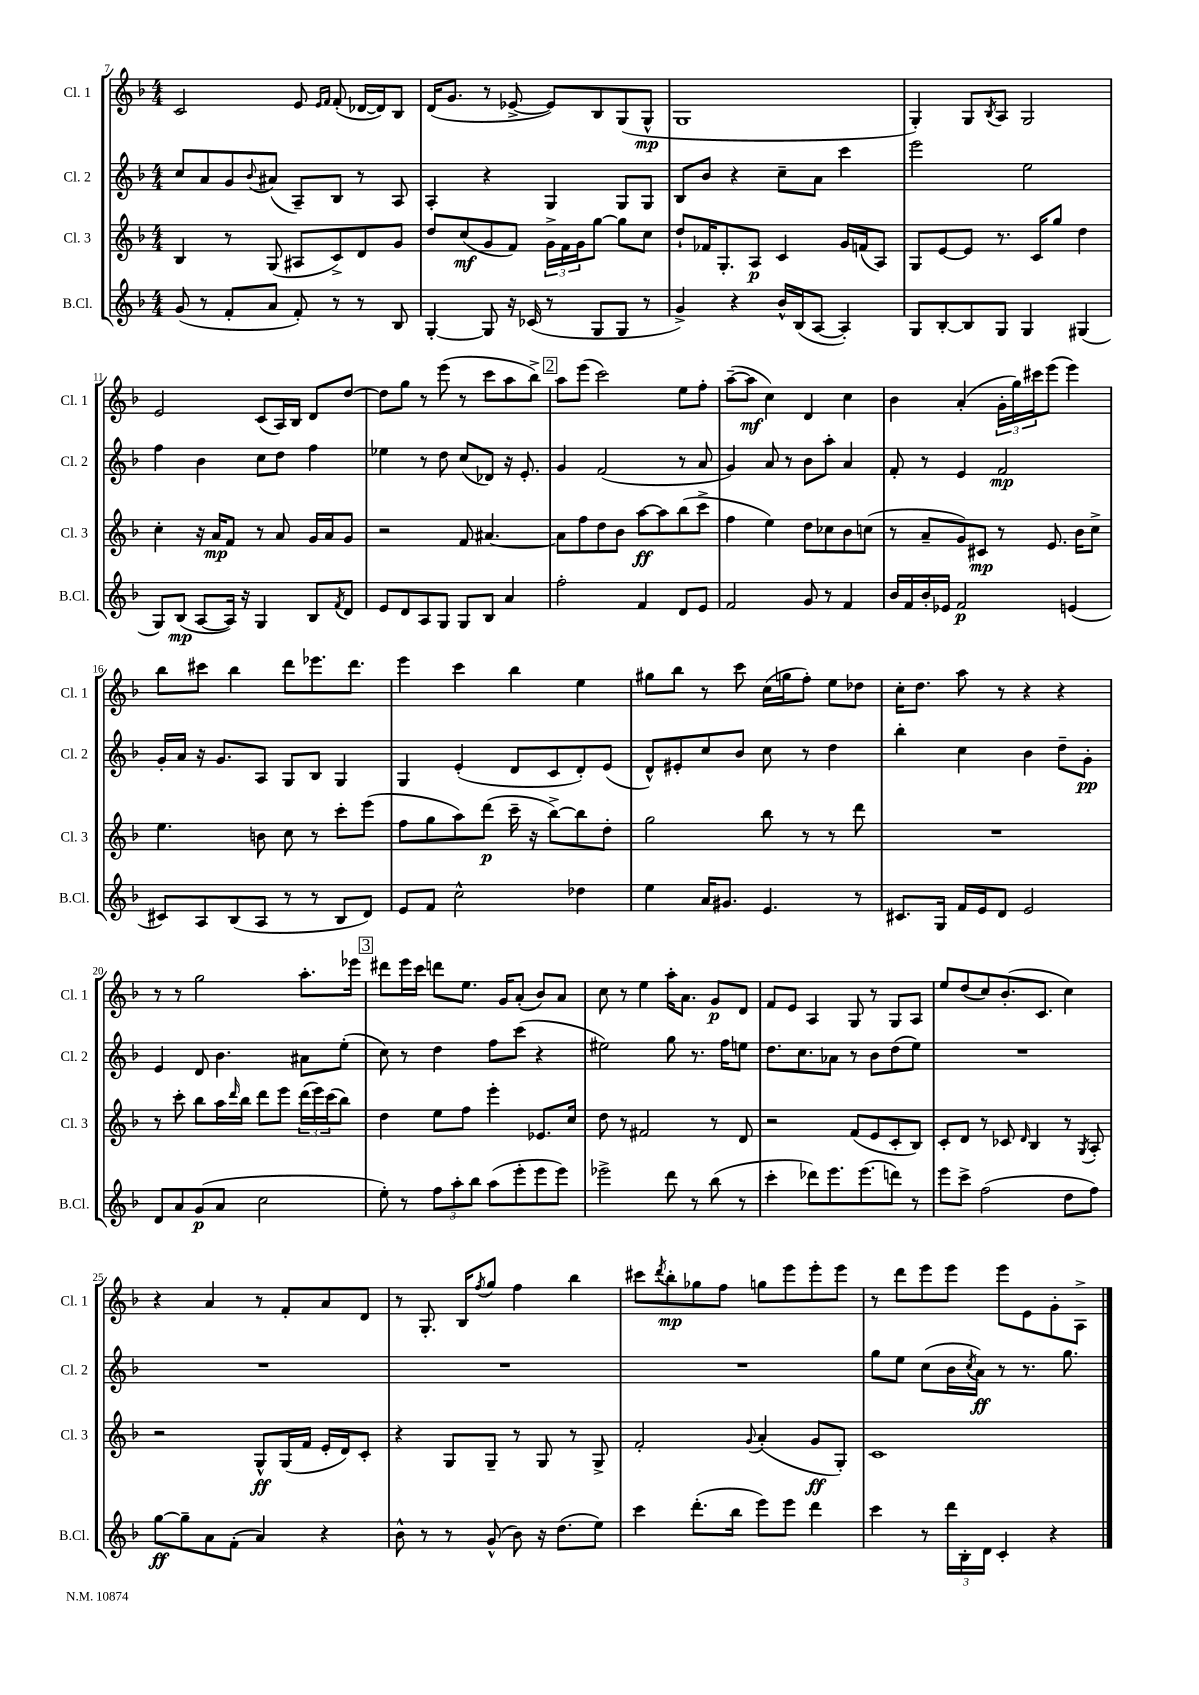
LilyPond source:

<<
\new StaffGroup <<
\new Staff = "s0" \with { instrumentName = "Cl. 1" shortInstrumentName = "Cl. 1" } {
    \clef treble \key f \major \numericTimeSignature \time 4/4
    c'2 e'8 \grace { e'16 f'16 } f'8-.( des'16~ des'16) bes8 |
    d'16( g'8. r8 ees'8~-> ees'8) bes8 g8( g8-^\mp |
    g1 |
    g4-.) g8 \acciaccatura { bes8 } a8 g2 |
    e'2 c'8( a16) bes16 d'8 d''8~ |
    d''8 g''8 r8 e'''8( r8 c'''8 a''8 bes''8->) |
    \mark \markup { \box "2" } a''8 e'''8( c'''2) e''8 f''8-. |
    a''8~--( a''8\mf c''4) d'4 c''4 |
    bes'4 a'4-.( \tuplet 3/2 { g'16-. g''16) cis'''16 } e'''8( e'''4) |
    bes''8 cis'''8 bes''4 d'''8 ees'''8. d'''8. |
    e'''4 c'''4 bes''4 e''4 |
    gis''8 bes''8 r8 c'''8 c''16( g''16 f''8-.) e''8 des''8 |
    c''16-. d''8. a''8 r8 r4 r4 |
    r8 r8 g''2 a''8.-. ees'''16 |
    \mark \markup { \box "3" } dis'''8 e'''16 c'''16 d'''8 e''8. g'16 a'8-.( bes'8) a'8 |
    c''8 r8 e''4 a''16-. a'8. g'8\p d'8 |
    f'8 e'8 a4 g8 r8 g8 a8 |
    e''8 d''8( c''8) bes'8.-.( c'8. c''4) |
    r4 a'4 r8 f'8-. a'8 d'8 |
    r8 g8.-. bes16 \acciaccatura { f''8 } g''8 f''4 bes''4 |
    cis'''8 \acciaccatura { d'''8 } bes''8-.\mp ges''8 f''8 g''8 e'''8 e'''8-. e'''8 |
    r8 d'''8 e'''8 e'''8 e'''8 e'8 g'8-. a8-> \bar "|." |
}
\new Staff = "s1" \with { instrumentName = "Cl. 2" shortInstrumentName = "Cl. 2" } {
    \clef treble \key f \major \numericTimeSignature \time 4/4
    c''8 a'8 g'8 \appoggiatura { bes'8 } ais'8( a8--) bes8 r8 a8 |
    a4-. r4 g4 g8 g8 |
    bes8 bes'8 r4 c''8-- a'8 c'''4 |
    e'''2 e''2 |
    f''4 bes'4 c''8 d''8 f''4 |
    ees''4 r8 d''8 c''8( des'8) r16 e'8.-. |
    \mark \markup { \box "2" } g'4 f'2( r8 a'8 |
    g'4) a'8 r8 bes'8 a''8-. a'4 |
    f'8-. r8 e'4 f'2\mp |
    g'16-. a'16 r16 g'8. a8 g8 bes8 g4 |
    g4 e'4-.( d'8 c'8 d'8-.) e'8( |
    d'8-^) eis'8-. c''8 bes'8 c''8 r8 d''4 |
    bes''4-. c''4 bes'4 d''8-- g'8-.\pp |
    e'4 d'8 bes'4. ais'8 e''8-.( |
    \mark \markup { \box "3" } c''8) r8 d''4 f''8 c'''8( r4 |
    eis''2) g''8 r8. f''16 e''8 |
    d''8. c''8. aes'8 r8 bes'8 d''8( e''8) |
    R1 |
    R1 |
    R1 |
    R1 |
    g''8 e''8 c''8( bes'16 \acciaccatura { c''8 } a'16\ff) r8 r8. g''8. \bar "|." |
}
\new Staff = "s2" \with { instrumentName = "Cl. 3" shortInstrumentName = "Cl. 3" } {
    \clef treble \key f \major \numericTimeSignature \time 4/4
    bes4 r8 g8( ais8 c'8->) d'8 g'8 |
    d''8 c''8\mf( g'8 f'8) \tuplet 3/2 { g'16-> f'16 g'16 } g''8~ g''8 c''8 |
    d''8-! fes'16 g8.-. a8\p c'4 g'16 f'16( a8) |
    g8 e'8~ e'8 r8. c'16 g''8 d''4 |
    c''4-. r16 a'16\mp f'8 r8 a'8 g'16 a'16 g'8 |
    r2 f'8 ais'4.~ |
    \mark \markup { \box "2" } ais'8 f''8 d''8 bes'8 a''8~\ff a''8 bes''8( c'''8-> |
    f''4 e''4) d''8 ces''8 bes'8 c''8( |
    r8 a'8-- g'8) cis'8\mp r8 e'8. bes'16 c''8-> |
    e''4. b'8 c''8 r8 c'''8-. e'''8( |
    f''8 g''8 a''8) d'''8\p( c'''16-- r16 bes''8~->) bes''8 d''8-. |
    g''2 bes''8 r8 r8 d'''8 |
    R1 |
    r8 c'''8-. bes''8 a''16 \grace { d'''16 } bes''16 d'''8 e'''8 \tuplet 3/2 { d'''16( e'''16) c'''16( } bes''8) |
    \mark \markup { \box "3" } d''4 e''8 f''8 e'''4-. ees'8. c''16 |
    d''8 r8 fis'2 r8 d'8 |
    r2 f'8( e'8 c'8-. bes8) |
    c'8-. d'8 r8 ces'8 \grace { d'16 } bes4 r8 \acciaccatura { g8 } a8-. |
    r2 g8-^\ff g16( f'16 e'16-. d'16) c'8-. |
    r4 g8 g8-- r8 g8 r8 g8-> |
    f'2-. \appoggiatura { g'8 } a'4-.( g'8\ff g8-.) |
    c'1 \bar "|." |
}
\new Staff = "s3" \with { instrumentName = "B.Cl." shortInstrumentName = "B.Cl." } {
    \clef treble \key f \major \numericTimeSignature \time 4/4
    g'8( r8 f'8-. a'8 f'8-.) r8 r8 bes8 |
    g4~-. g8 r16 ces'16( r8 g8 g8 r8 |
    g'4->) r4 bes'16-^ bes16( a8~ a4-.) |
    g8 bes8~-. bes8 g8 g4 gis4( |
    g8) bes8\mp( a8~ a16) r16 g4 bes8 \acciaccatura { f'8 } d'8 |
    e'8 d'8 a8 g8 g8 bes8 a'4 |
    \mark \markup { \box "2" } f''2-. f'4 d'8 e'8 |
    f'2 g'8 r8 f'4 |
    bes'16 f'16 bes'16-. ees'16 f'2\p e'4( |
    cis'8) a8 bes8( a8 r8 r8 bes8 d'8) |
    e'8 f'8 c''2-^ des''4 |
    e''4 a'16 gis'8. e'4. r8 |
    cis'8. g16 f'16 e'16 d'8 e'2 |
    d'8 a'8 g'8\p( a'8 c''2 |
    \mark \markup { \box "3" } e''8-.) r8 \tuplet 3/2 { f''8 a''8-. bes''8 } a''8( e'''8-. e'''8 e'''8) |
    ees'''2-> d'''8 r8 bes''8( r8 |
    c'''4-. des'''8) e'''8. e'''8.( d'''8) r8 |
    e'''8 c'''8-> f''2( d''8 f''8) |
    g''8~\ff g''8-- a'8 f'8-.( a'4) r4 |
    bes'8-^ r8 r8 g'8-^( bes'8) r16 d''8.( e''8) |
    c'''4 d'''8.-.( bes''16 e'''8) e'''8 d'''4 |
    c'''4 r8 \tuplet 3/2 { d'''16 bes16-. d'16 } c'4-. r4 \bar "|." |
}
>>
>>
\layout { \context { \Score currentBarNumber = #7 } }
